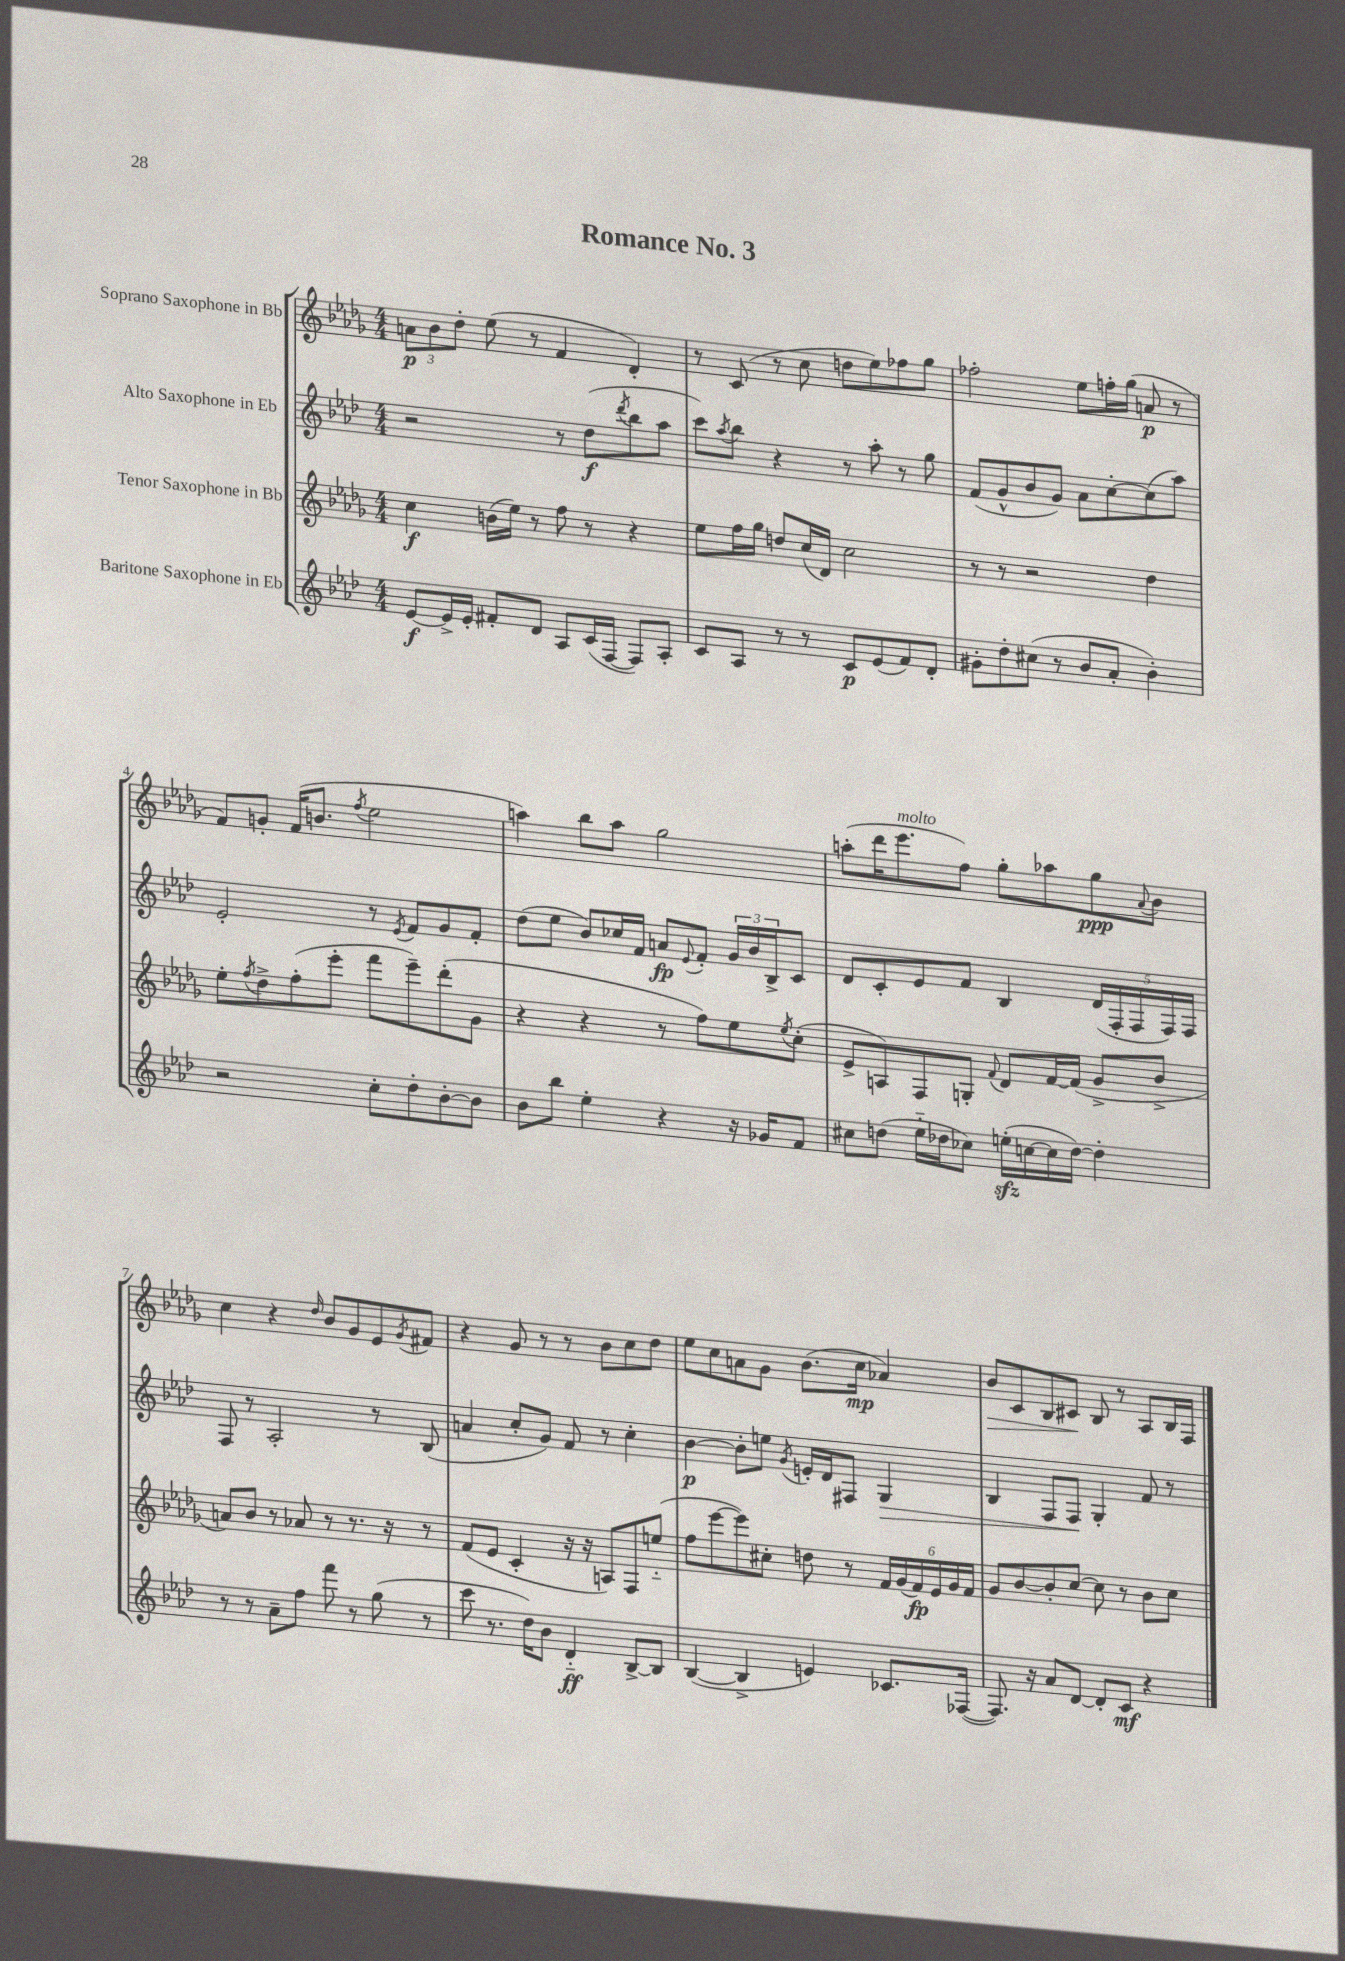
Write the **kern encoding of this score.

**kern	**kern	**kern	**kern
*staff4	*staff3	*staff2	*staff1
*clefG2	*clefG2	*clefG2	*clefG2
*k[b-e-a-d-]	*k[b-e-a-d-g-]	*k[b-e-a-d-]	*k[b-e-a-d-g-]
*M4/4	*M4/4	*M4/4	*M4/4
[8e-	4cc	2r	12a
.	.	.	12b-
16e-^]	.	.	.
.	.	.	12dd-'
16e-'	.	.	.
8f#'	(16b	.	(8ee-
.	16ee-)	.	.
8d-	8r	.	8r
8A-	8ff	8r	4f
(16c	8r	(8dd-	.
[16F	.	.	.
.	.	8qddd-	.
8F])	4r	8bb-	4d-')
8A-'	.	8aa-	.
=	=	=	=
8c	8ee-	8ccc)	8r
.	.	8qaa-	.
8A-	16ff	8bb-	(8c
.	16gg-	.	.
8r	8dd	4r	8r
8r	(16cc	.	8cc
.	16d-)	.	.
8c	2cc	8r	8dd
(8e-	.	8aa-'	8ee-)
8f)	.	8r	8ff-
8d-'	.	8gg	8gg-
=	=	=	=
8g#'	8r	(8f	2ff-'
8dd-'	8r	8g^^	.
(8cc#	2r	8b-	.
8r	.	8g)	.
8b-	.	8a-	8ee-
8a-'	.	[8cc'	16ff'
.	.	.	(16gg-
4b-')	4dd-	(8cc]	8a
.	.	8aa-)	8r
=	=	=	=
2r	8ee-'	2e-'	8f)
.	8qff	.	.
.	8dd-^	.	8g'
.	(8ff'	.	(16f
.	.	.	8.b
.	8eee-'	.	.
.	.	.	8qff
8cc'	8fff	8r	2ee-
.	.	8qe-	.
8dd-'	8eee-~)	8f	.
[8b-'	(8ddd-'	8g	.
8b-]	8g-	8f'	.
=	=	=	=
8b-	4r	(8dd-	4aa)
8bb-	.	8ee-	.
4ee-'	4r	8b-)	8bb-
.	.	16cc-	8aa
.	.	16f	.
4r	8r	8a	2gg-
.	.	8qqe-	.
.	8ff)	8f'	.
16r	8ee-	24g	.
.	.	24b-	.
16g-	.	.	.
.	.	24B-^	.
.	8qee-	.	.
8f	(8cc'	8c	.
=	=	=	=
8cc#	8e-^	8d-	(8aa'
(8dd	8A)	8c'	16ddd-
.	.	.	8.eee-
16ee-'~	8F	8e-	.
16dd-	.	.	.
8cc-)	8G'	8f	8ff)
.	8qqf	.	.
(16ee'	8d-	4B-	8gg-'
[16cc	.	.	.
16cc]	[16f	.	8aa-
[16dd-)	(16f]	.	.
4dd-']	8g-^	(20d-	8gg-
.	.	20F'	.
.	.	20F	.
.	.	.	8qqa-
.	8b-^	.	8b-
.	.	20F)	.
.	.	20F	.
=	=	=	=
8r	8a)	8F	4cc
8r	8b-	8r	.
8a-~	8r	2A-'	4r
8ff	8a-	.	.
.	.	.	16qqdd-
8fff	8r	.	8b-
8r	8.r	.	8g-
(8gg	.	8r	8e-
.	16r	.	.
.	.	.	8qg-
8r	8r	(8B-	8f#
=	=	=	=
8ccc	(8f	4a	4r
8.r	8e-	.	.
.	4c'	8cc'	8g-
16dd-)	.	.	.
8b-	.	8g)	8r
4d-'~	16r	8f	8r
.	16r	.	.
.	8A)	8r	8b-
[8B-^	8F	4cc'	8cc
8B-]	(8ee'~	.	8dd-
=	=	=	=
([4B-	8ff	[4b-	8ee-
.	[8eee-	.	8cc
4B-^]	8eee-])	8b-']	8a
.	8cc#'	8ee	8g-
.	.	8qg	.
4e)	8dd	16e'	(8.b-
.	.	16d-	.
.	8r	8F#	.
.	.	.	16cc
8.c-	24f	4G	4a-)
.	(24g-	.	.
.	24f)	.	.
.	24e-	.	.
.	24g-	.	.
([16F-	.	.	.
.	24f	.	.
=	=	=	=
8.F-])	8g-	4B-	8b-
.	[8b-	.	8c
16r	.	.	.
8a-	8b-']	8F	8B-
[8d-	[8cc	8F	8c#
8d-']	8cc]	4G'	8B-
8c	8r	.	8r
4r	8b-	8f	8A-
.	8cc	8r	16B-
.	.	.	16F
==	==	==	==
*-	*-	*-	*-
